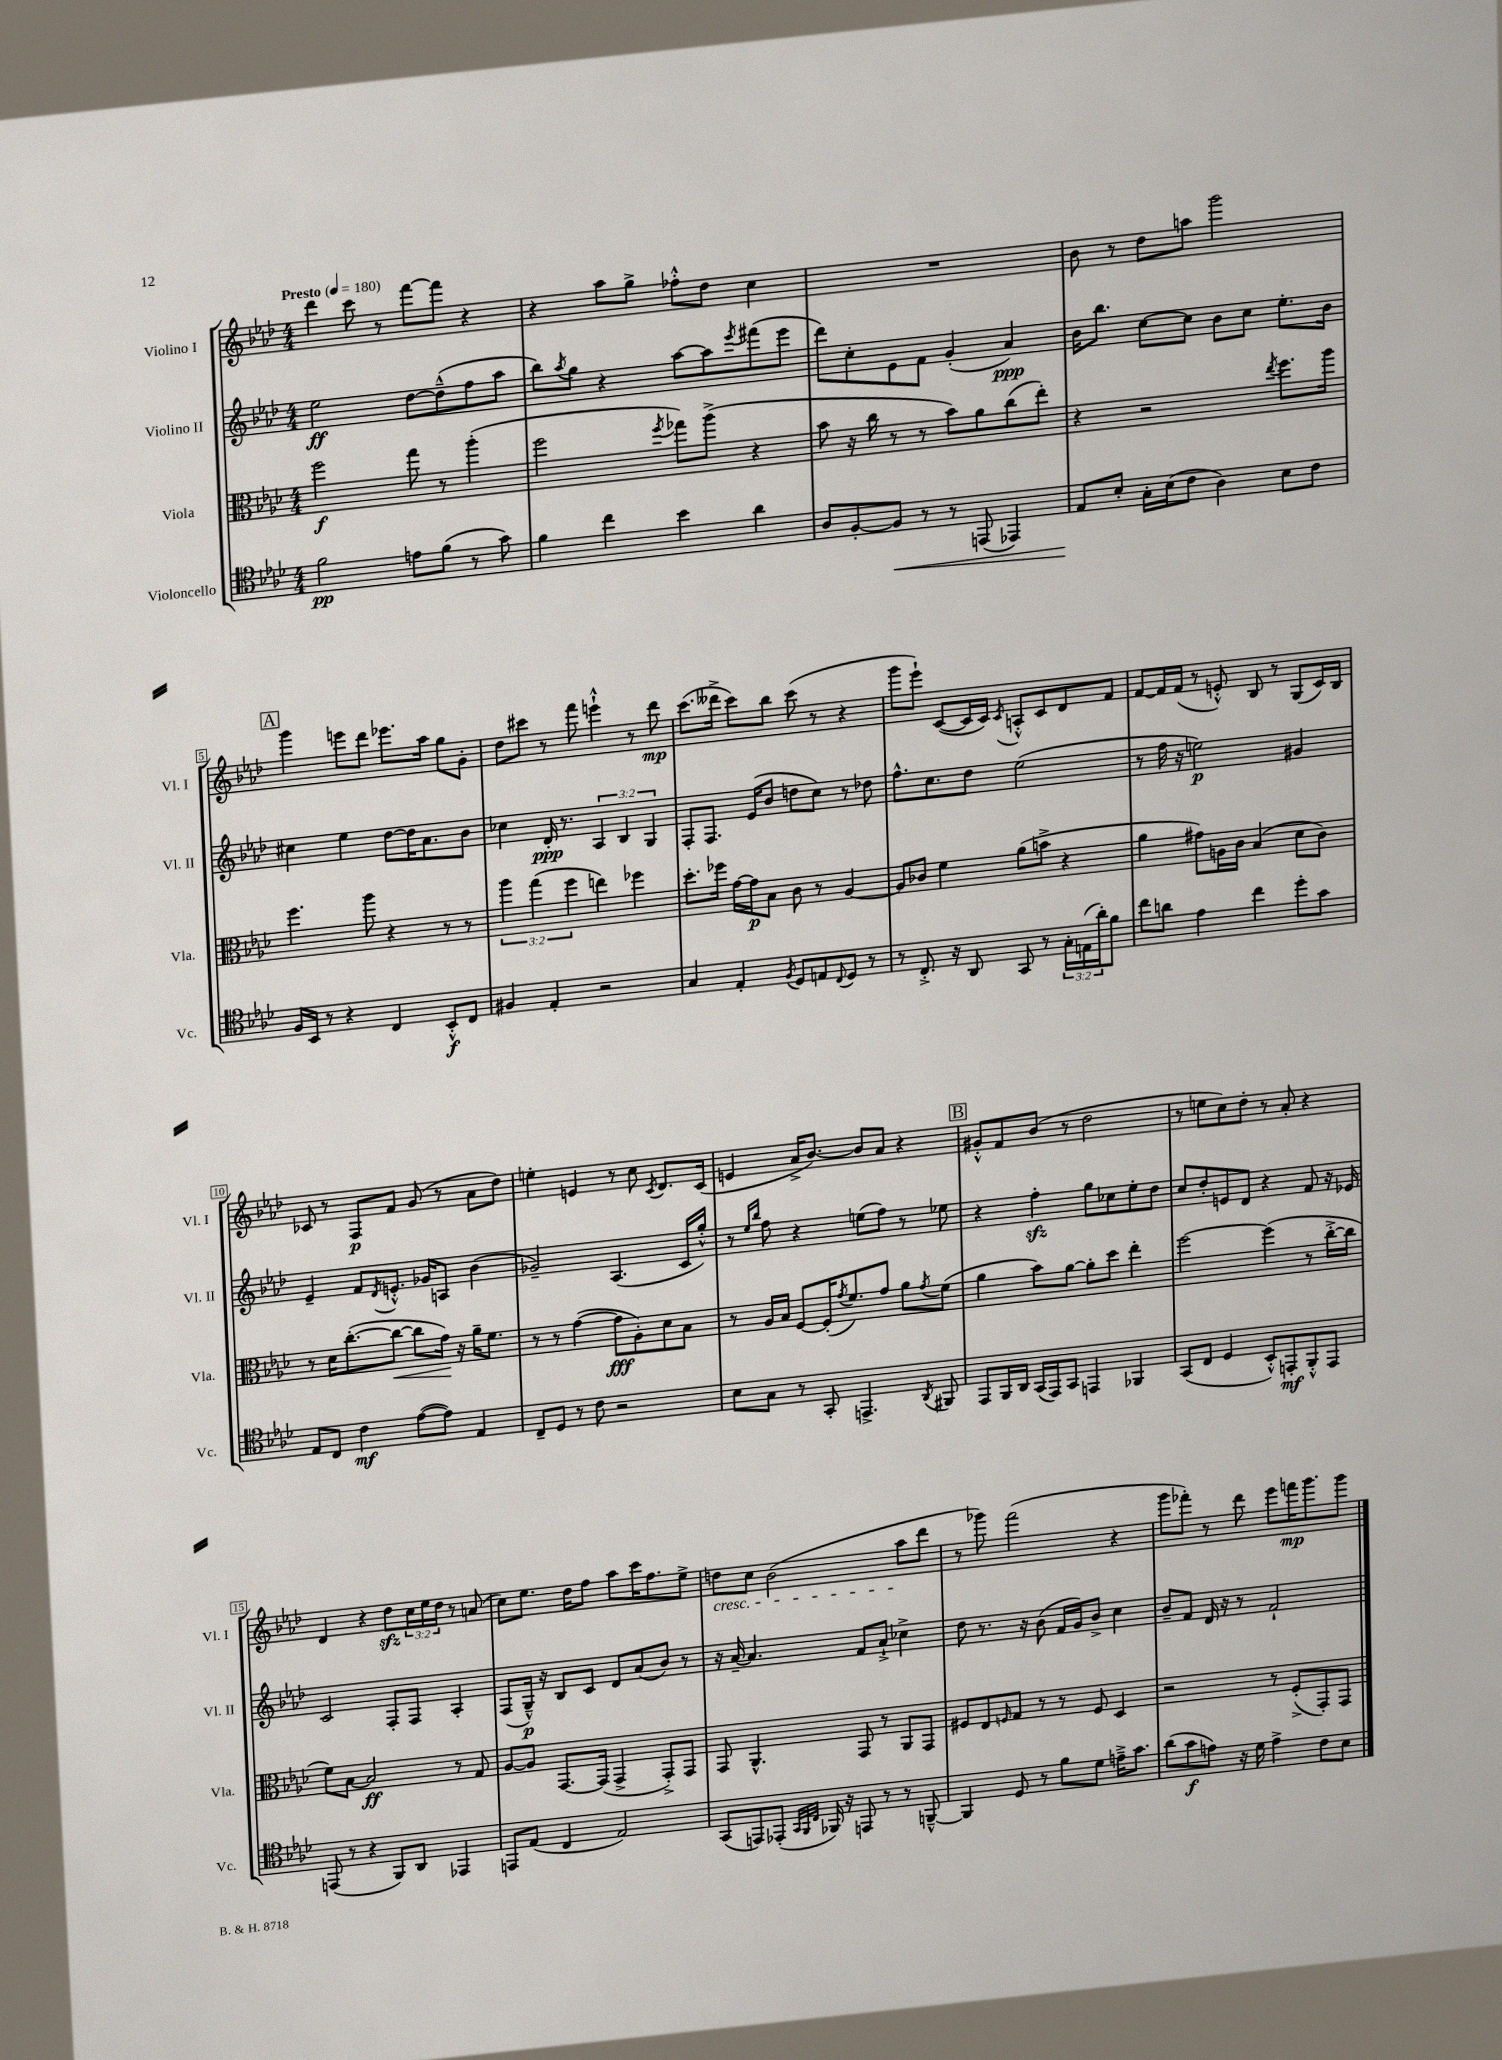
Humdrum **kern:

**kern	**kern	**kern	**kern
*staff4	*staff3	*staff2	*staff1
*clefC4	*clefC3	*clefG2	*clefG2
*k[b-e-a-d-]	*k[b-e-a-d-]	*k[b-e-a-d-]	*k[b-e-a-d-]
*M4/4	*M4/4	*M4/4	*M4/4
*MM180	*MM180	*MM180	*MM180
2f	2ff	2ee-	4ddd-
.	.	.	8ccc
.	.	.	8r
8e	8gg	[8dd-	[8fff
(8f	8r	(8dd-~^^]	8fff]
8r	(4aa-'	8ff	4r
8g)	.	8aa-	.
=	=	=	=
4f	2ff	8bb-)	4r
.	.	8qaa-	.
.	.	8gg	.
4cc	.	4r	8aa-
.	.	.	8gg^
.	8qff	.	.
4b-	8gg-)	[8aa-	8ff-'^^
.	(8aa-^	8aa-]	8dd-
.	.	8qeee-	.
4a-	4r	(8fff#	4cc
.	.	8eee-	.
=	=	=	=
8A-	8b-	8ddd-)	1r
[8F'	16r	8cc'	.
.	16cc	.	.
8F]	8r	8e-	.
8r	8r	8f	.
8r	8b-)	(4g'	.
(8EE	8a-	.	.
4EE-)	(8cc	4a-)	.
.	8ee-')	.	.
=	=	=	=
8E-	4r	16b-	8b-
.	.	8.bb-	.
8B-'	.	.	8r
16G'	2r	[8cc	8dd-
(16B-	.	.	.
8c	.	8cc]	8aa
4A-)	.	8b-	2ggg
.	.	8cc	.
.	8qee-	.	.
8B-	8.ff	8.ee-'	.
8c	.	.	.
.	16aa-	16b-	.
=	=	=	=
16F	4.ff	4cc#	4ggg
16BB-	.	.	.
8r	.	.	.
4r	.	4ee-	8eee
.	8aa-	.	8ddd-
4C	4r	[8dd-	8.eee-
.	.	16dd-]	.
.	.	8.a-	16aa-
8BB-'^^	8r	.	8gg
8C	8r	8b-	8g'
=	=	=	=
4F#	6aa-	4cc-	8dd-
.	.	.	8ccc#
.	(6gg	.	.
4E-'	.	16d-'	8r
.	.	8.r	.
.	6ff	.	.
.	.	.	8fff
2r	4ee)	6A-	4eee`^^
.	.	6B-	.
.	4ff-	.	8r
.	.	6G	.
.	.	.	8ddd-
=	=	=	=
4G	8.dd-'	8F'	(8.ccc
.	.	8.F	.
.	16ff-	.	16ddd--^
4E-'	[16g	.	8ccc)
.	16g]	(16e-	.
.	8B-	8b-	8bb-
8qF	.	.	.
8D-	8c	8dd	(8ccc
8E	8r	8cc)	8r
8qqC	.	.	.
8D-	[4A-	8r	4r
8r	.	8dd-	.
=	=	=	=
8r	8A-]	8.ff^^	8ggg
8.C'^	8c-	.	8eee-`)
.	.	8.cc	.
.	4f	.	([8c
16r	.	.	.
8AA-	.	8dd-	16c]
.	.	.	16c)
.	.	.	8qc
8GG	(8a-	(2ee-	8A'^^
8r	8b^	.	8c
24G'	4r	.	8d-
(24E	.	.	.
24a-')	.	.	.
8f	.	.	8f
=	=	=	=
8cc	4a-	8r	[8f
8a	.	16ff	16f]
.	.	16r	(16f
4e-	8g#)	2ee)	8r
.	16A	.	8e'^^)
.	16c	.	.
4cc	(4B-	.	8B-
.	.	.	8r
8dd-'	8d-	4g#	(8G
8g	8c)	.	16c)
.	.	.	16B-
=	=	=	=
8E-	8r	4e-~	8c-
8C	16d-	.	8r
.	([8.cc'	.	.
4c	.	8f	8F
.	.	8qd-	.
.	8cc_	8.e'^^	8f
([8e-	8cc]	.	(8g
.	.	16g-	.
8e-])	16g)	8A	8r
.	16r	.	.
4E-	16a-~	(4b-	8a-
.	8.f	.	.
.	.	.	8dd-)
=	=	=	=
8C~	8r	2g-~)	4ee'
8D-	8r	.	.
8r	([4g	.	4e
8c	.	.	.
2r	8g]	(4.A-	8r
.	8A-')	.	8cc
.	.	.	8qc
.	8d-	.	8.d-
.	8B-	16c	.
.	.	16gg'^^)	(16c
=	=	=	=
8B-	8r	8r	4e
.	.	16qqee-	.
.	.	16qqbb-	.
8G	16A-	8ff	.
.	16B-	.	.
8r	[8F	4r	16a-^
.	.	.	[8.b-)
8GG'	(16F']	.	.
.	8qg	.	.
.	8.f)	.	.
4.EE^	.	(8ee	8b-]
.	8g	8ff)	8a-
.	8a-	8r	4r
8qAA-	8qg	.	.
8FF#	(8f	8ee-	.
=	=	=	=
8EE-	4a-	4r	8g#'^^
16FF	.	.	8f
16AA-	.	.	.
(16GG	8b-)	4ff'	(8b-
16EE-)	.	.	.
8GG	[8a-	.	8r
4EE	8a-']	8gg	2dd-
.	8dd-	8cc-	.
4FF-	4ee-'	8ee-'	.
.	.	8dd-	.
=	=	=	=
(8GG	[2ff	8cc	8r
8C	.	8dd-'	8ee
4D-	.	8e	8cc)
.	.	8d-	8dd-'
8BB-'^^)	(4ff]	4r	8r
8EE'	.	.	8a-'
8FF'^^	8r	8f	4r
8EE	[16cc'^	16r	.
.	16cc]	16e-	.
=	=	=	=
(8EE	8f)	2c	4d-
8r	[8B-	.	.
4r	2B-]	.	4r
8FF)	.	8F'	8dd-
8AA-	.	8F	24cc
.	.	.	24ee-
.	.	.	24dd-
4EE-	8r	4A-'	8r
.	8G	.	(8a
=	=	=	=
8EE	[8A-	(8F	8cc)
(8E-	8A-]	16G~^^)	8.ee-
.	.	16r	.
4C	[8.GG	8B-	.
.	.	.	16dd-
.	.	8c	8ff
.	(16GG]	.	.
2E-)	4GG^	8d-	8aa-
.	.	(8a-	16ccc
.	.	.	8.ff
.	8GG'^)	8b-)	.
.	8GG	8r	8ee-^
=	=	=	=
(8GG	8GG	16r	8dd
.	.	[16a-~	.
8EE)	4.AA-^^	4.a-]	8cc
(8EE-'	.	.	(2b-
32qqGG	.	.	.
32qqFF	.	.	.
32qqC	.	.	.
16FF-)	.	.	.
16r	.	.	.
8EE	8GG	8f	.
8r	8r	8a-`^	.
8r	8AA-	4cc-^	8aa-
[8FF~^^	8GG	.	8ddd-
=	=	=	=
4FF]	8F#	8dd-	8r
.	8E-	8.r	8ggg-)
.	16qqF	.	.
8D-	8G	.	(2fff
.	.	16r	.
8r	8r	(8b-	.
8f	8r	16f	.
.	.	16g)	.
8d-	8F	8b-^	.
16e~^	4D-	4cc	4r
8.g	.	.	.
=	=	=	=
(8a-	2r	8b-~	8ggg
8g	.	8f	8fff-')
8e)	.	16d-	8r
.	.	16r	.
16r	.	8r	8ddd-
16d-	.	.	.
4e^	8r	2f`	8eee-
.	(8F'^	.	16fff
.	.	.	8.ggg
8c	8GG')	.	.
8B-	8GG	.	8ggg
==	==	==	==
*-	*-	*-	*-
